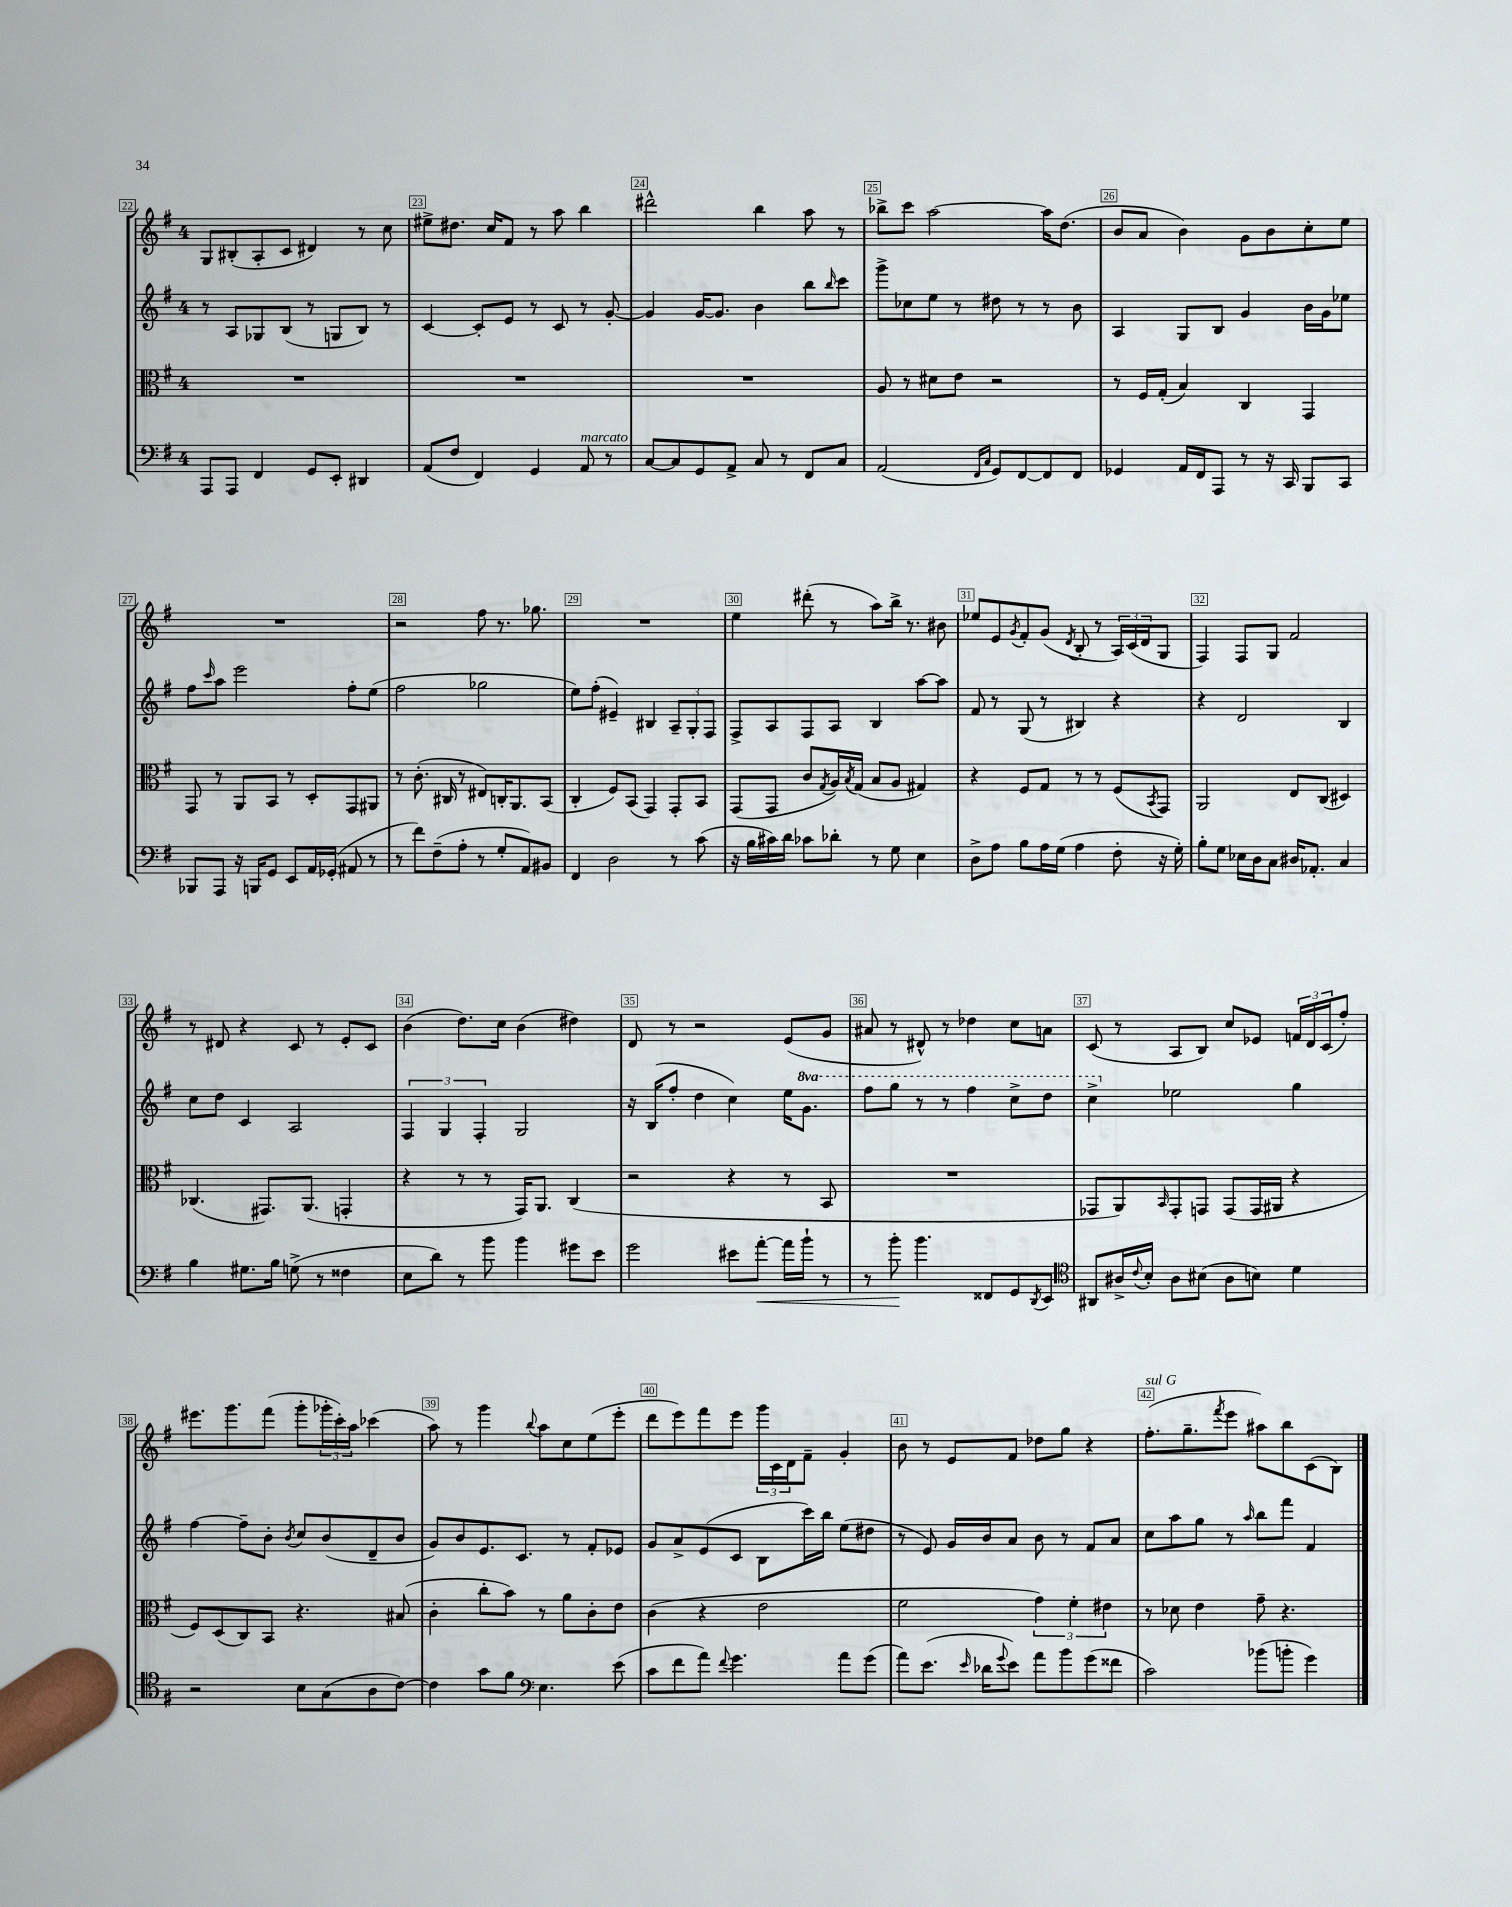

**kern	**kern	**kern	**kern
*staff4	*staff3	*staff2	*staff1
*clefF4	*clefC3	*clefG2	*clefG2
*k[f#]	*k[f#]	*k[f#]	*k[f#]
*M4/4	*M4/4	*M4/4	*M4/4
8AAA	1r	8r	8G
8AAA	.	8A	(8B#'
4FF#	.	8G-	8A'
.	.	(8B	8c
8GG	.	8r	4d#)
8EE'	.	8G	.
4DD#	.	8B)	8r
.	.	8r	8cc
=	=	=	=
(8AA	1r	[4c	8ee#^
8F#	.	.	8.dd#
4FF#)	.	8c']	.
.	.	.	16cc
.	.	8e	8f#
4GG	.	8r	8r
.	.	8c	8aa
8AA	.	8r	4bb
8r	.	[8g'	.
=	=	=	=
[8C	1r	4g]	2ddd#^^
8C]	.	.	.
8GG	.	[16g	.
.	.	8.g]	.
8AA^	.	.	.
8C	.	4b	4bb
8r	.	.	.
8FF#	.	8bb	8aa
.	.	16qqbb	.
8C	.	8ccc	8r
=	=	=	=
(2AA	8A	8ggg^	8bb-^
.	8r	8cc-	8ccc
.	8d#	8ee	[2aa
.	8e	8r	.
16qqFF#	.	.	.
16qqC	.	.	.
8GG)	2r	8dd#	.
[8FF#	.	8r	.
8FF#]	.	8r	16aa]
.	.	.	(8.dd
8FF#	.	8b	.
=	=	=	=
4GG-	8r	4A	8b
.	16F#	.	8a
.	(16G'	.	.
16AA	4B)	8G	4b)
16FF#	.	.	.
8AAA	.	8B	.
8r	4C	4g	8g
16r	.	.	8b
16CC	.	.	.
8BBB	4GG	16b	8cc'
.	.	16g	.
8CC	.	8ee-	8ee
=	=	=	=
8BBB-	8GG	8ff#	1r
.	.	16qqccc	.
8AAA	8r	8aa	.
16r	8AA	2eee	.
16BBB	.	.	.
8GG	8BB	.	.
8EE	8r	.	.
16AA	8D'	.	.
(16GG-'	.	.	.
8AA#	8GG	8ff#'	.
8r	8AA#	(8ee	.
=	=	=	=
8r	8r	2ff#	2r
8f#)	(8.c'	.	.
(8F#~	.	.	.
.	16C#	.	.
8A'	8r	.	.
8r	8E#)	2gg-	8ff#
8G'	16C'	.	8.r
.	8.AA	.	.
8AA)	.	.	.
.	.	.	8.gg-
8BB#	(8BB	.	.
=	=	=	=
4FF#	4C'	8ee)	1r
.	.	(8ff#'	.
2D	8F#)	4e#~)	.
.	(8BB	.	.
.	4GG)	4B#	.
8r	8GG'	12A~	.
.	.	12G'	.
(8c	8BB	.	.
.	.	12F#	.
=	=	=	=
16r	(8GG	8F#^	4ee
16B	.	.	.
16c#)	8GG	8A	.
16d	.	.	.
8c-	8c	8F#	(8ddd#'
.	8qG	.	.
8d-'	16A)	8A	8r
.	8qB	.	.
.	(16G	.	.
8r	8B	4B	8aa)
8G	8A	.	16bb^
.	.	.	8.r
4E	4G#)	[8aa	.
.	.	8aa]	8b#
=	=	=	=
8D^	4r	8f#	8ee-
8A	.	8r	8e
.	.	.	8qg
8B	8F#	(8G	8f#'
16A	8G	8r	(8g
(16G	.	.	.
.	.	.	8qd
4A	8r	4B#)	8B'
.	8r	.	8r
8F#'	(8F#	4r	24A)
.	.	.	(24c
.	.	.	24d
.	8qBB	.	.
16r	8GG)	.	8G
16G')	.	.	.
=	=	=	=
8B'	2AA	4r	4F#)
8G	.	.	.
16E-	.	2d	8F#
16D	.	.	.
8C	.	.	8G
16D#	8E	.	2f#
8.AA-'	.	.	.
.	(8C	.	.
4C	4D#)	4B	.
=	=	=	=
4B	(4.C-	8cc	8r
.	.	8dd	8d#
8.G#	.	4c	4r
.	8.GG#)	.	.
16B	.	.	.
(8G^	.	2A	8c
.	(8.AA	.	.
8r	.	.	8r
4F##	4GG'	.	8e'
.	.	.	8c
=	=	=	=
8E	4r	6F#	(4b
8d)	.	.	.
.	.	6G	.
8r	8r	.	8.dd)
.	.	6F#'	.
8b	8r	.	.
.	.	.	16cc
4b	16GG)	2G	(4b
.	8.AA	.	.
8g#	(4C	.	4dd#)
8e	.	.	.
=	=	=	=
2g	2r	16r	8d
.	.	(16B	.
.	.	8ff#'	8r
.	.	4dd	2r
8e#	4r	4cc)	.
[8a'	.	.	.
16a]	8r	16ee	(8e
16b`	.	8.gg	.
8r	8BB	.	8g
=	=	=	=
8r	1r	8fff#	8a#
8b'	.	8ggg	8r
4.b	.	8r	8d#^^)
.	.	8r	8r
.	.	4fff#	4dd-
8FF##	.	.	.
8GG	.	8ccc^	8cc
8qDD	.	.	.
8EE	.	8ddd	8a
=	=	=	=
*clefC4	*	*	*
8AA#	8GG-	4ccc^	(8c
16A#^	8AA)	.	8r
8qqc	.	.	.
16B'	.	.	.
.	16qqBB	.	.
8A#	8GG-'	2ee-	8A
(8B#	8GG	.	8B)
8A#	(8GG	.	8cc
8B)	16GG	.	8e-
.	16AA#	.	.
4d	4r	4gg	24f
.	.	.	24d
.	.	.	(24c
.	.	.	8ff#')
=	=	=	=
2r	8F#)	[4ff#	8.eee#
.	(8D	.	.
.	.	.	8.ggg
.	8C)	8ff#~]	.
.	8BB	8b'	(8fff#
.	.	8qb	.
8B	4.r	8cc	8ggg'
(8G	.	(8b	24ggg-'
.	.	.	24ccc')
.	.	.	24aa
8A	.	8d~	(4ccc-
[8c)	(8B#	8b	.
=	=	=	=
4c]	4c'	8g)	8aa)
.	.	8b	8r
8g	8cc'	8.e	4ggg
8f#	8b)	.	.
.	.	8.c	.
*clefF4	*	*	*
.	.	.	8qqbb
4.E	8r	.	8aa
.	8a	8r	8cc
.	8c'	8f#'	(8ee
(8e	8e	8e-	8eee'
=	=	=	=
8c	(4c	8g	8ddd
8f#	.	8a^	8eee)
8a)	4r	(8e	8fff#
8qqf#	.	.	.
4.g	.	8c	8eee
.	2e	8B	24ggg
.	.	.	24c
.	.	.	24d
.	.	16ccc)	8f#~
.	.	16bb	.
8a	.	(8ee	4g'
(8g	.	8dd#	.
=	=	=	=
8a)	2f#	8r	8b
(8.e	.	8e)	8r
.	.	16g	8e
16qqe	.	.	.
16d-	.	16b	.
8qqg	.	.	.
8e)	.	8a	8f#
8a	6g)	8b	8dd-
8b	.	8r	8gg
.	6f#'	.	.
(8g	.	8f#	4r
.	6e#	.	.
8f##	.	8a	.
=	=	=	=
2c)	8r	8cc	(8.ff#'
.	8d-	8aa	.
.	.	.	8.gg~
.	4e	8gg	.
.	.	.	8qfff#
.	.	8r	8eee
.	.	16qqaa	.
(8b-	8g~	8bb	8aa#)
8b'	4.r	8fff#	8bb
4g)	.	4f#	(8c
.	.	.	8B)
==	==	==	==
*-	*-	*-	*-
